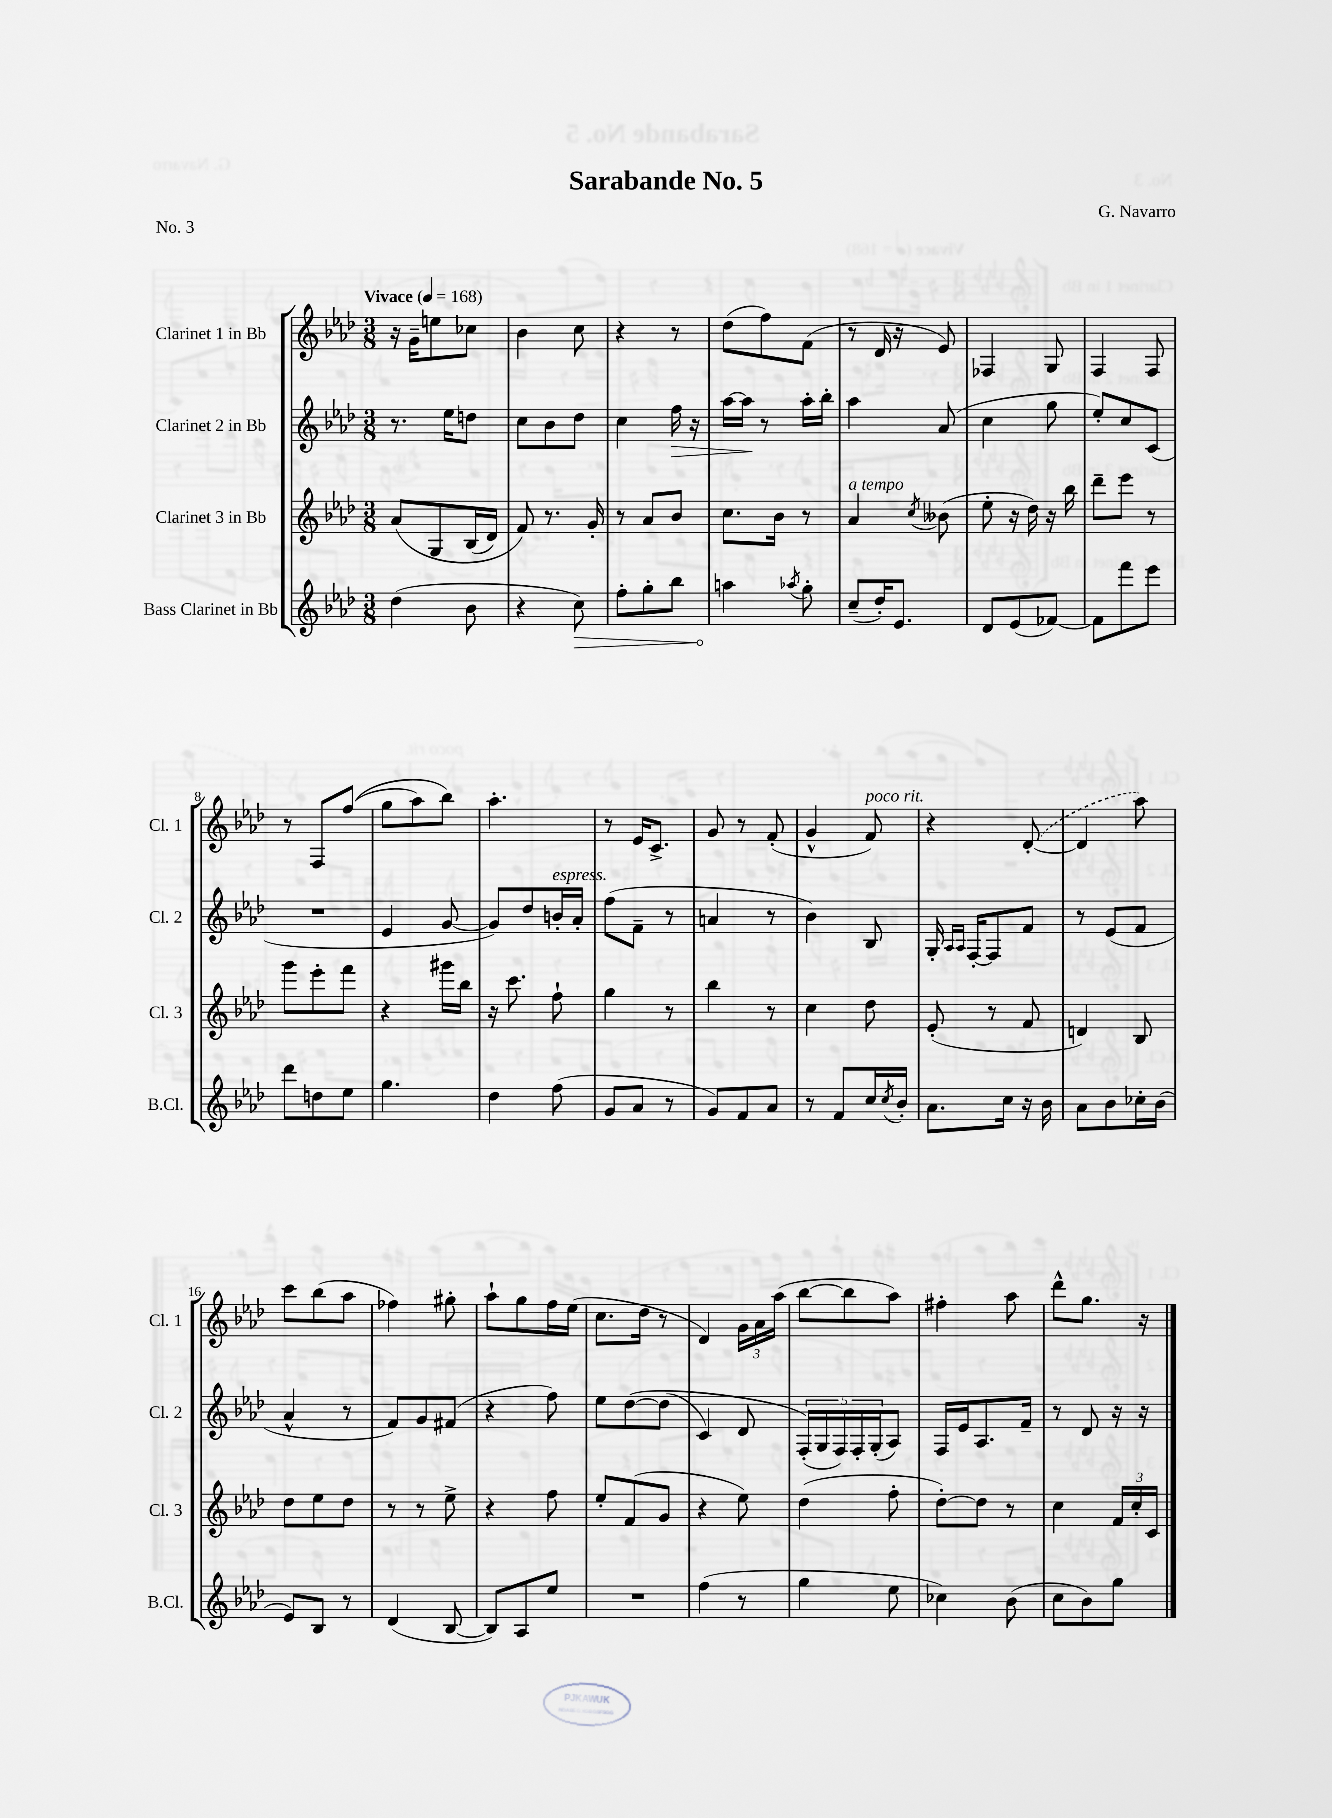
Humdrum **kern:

**kern	**kern	**kern	**kern
*staff4	*staff3	*staff2	*staff1
*clefG2	*clefG2	*clefG2	*clefG2
*k[b-e-a-d-]	*k[b-e-a-d-]	*k[b-e-a-d-]	*k[b-e-a-d-]
*M3/8	*M3/8	*M3/8	*M3/8
*MM168	*MM168	*MM168	*MM168
(4dd-	&(8a-	8.r	16r
.	.	.	16g~
.	8G	.	8ee
.	.	16ee-	.
8b-	(16B-	8dd	8cc-
.	16d-)	.	.
=	=	=	=
4r	8f&)	8cc	4b-
.	8.r	8b-	.
8cc)	.	8dd-	8cc
.	16g'	.	.
=	=	=	=
8ff'	8r	4cc	4r
8gg'	8a-	.	.
8bb-	8b-	16ff	8r
.	.	16r	.
=	=	=	=
4aa	8.cc	[16aa-	(8dd-
.	.	16aa-]	.
.	.	8r	8ff)
.	16b-	.	.
8qaa-	.	.	.
8gg'	8r	16aa-'	(8f
.	.	16bb-'	.
=	=	=	=
(8cc~	4a-	4aa-	8r
16dd-')	.	.	16d-
8.e-	.	.	16r
.	8qcc	.	.
.	(8b--	(8a-	8e-)
=	=	=	=
8d-	8ee-'	4cc	4F-
(8e-	16r	.	.
.	16dd-)	.	.
[8f-)	16r	8gg	8G
.	16bb-	.	.
=	=	=	=
8f-]	8ddd-~	8ee-')	4F
8fff	8eee-	8cc	.
8eee-	8r	(8c	8F
=	=	=	=
8ddd-	8ggg	4.r	8r
8dd	8eee-'	.	8F
8ee-	8fff	.	&((8ff
=	=	=	=
4.gg	4r	4e-	8gg
.	.	.	8aa-)
.	16ggg#	[8g	8bb-&)
.	16bb-	.	.
=	=	=	=
4dd-	16r	8g])	4.aa-'
.	8.ccc	.	.
.	.	8dd-	.
(8ff	8ff`	16b'	.
.	.	16a-'	.
=	=	=	=
8g	4gg	(8ff	8r
8a-	.	8f~	16e-
.	.	.	8.c^
8r	8r	8r	.
=	=	=	=
8g)	4bb-	4a	8g
8f	.	.	8r
8a-	8r	8r	(8f'
=	=	=	=
8r	4cc	4b-)	4g^^
8f	.	.	.
16cc	8dd-	8B-	8f)
8qcc	.	.	.
16b-'	.	.	.
=	=	=	=
8.a-	(8e-'	16G'	4r
.	.	16qqA-	.
.	.	16qqA-	.
.	.	[16F'	.
.	8r	8F]	.
16cc	.	.	.
16r	8f	8f	([8d-'
16b-	.	.	.
=	=	=	=
8a-	4d)	8r	4d-]
8b-	.	(8e-	.
16cc-'	8B-	8f	8aa-)
(16b-	.	.	.
=	=	=	=
8e-)	8dd-	4a-^^	8ccc
8B-	8ee-	.	(8bb-
8r	8dd-	8r	8aa-
=	=	=	=
(4d-	8r	8f)	4ff-)
.	8r	8g	.
[8B-	8ee-^	(8f#	8gg#'
=	=	=	=
8B-])	4r	4r	8aa-`
8A-	.	.	8gg
8ee-	8ff	8ff)	16ff
.	.	.	(16ee-
=	=	=	=
4.r	8ee-'	8ee-	8.cc
.	(8f	&([8dd-	.
.	.	.	16dd-
.	8g	(8dd-]	8r
=	=	=	=
(4ff	4r	4c)	4d-)
8r	8ee-)	8d-	24g
.	.	.	24a-
.	.	.	(24aa-
=	=	=	=
4gg	(4dd-	(20F'&)	[8bb-
.	.	20G	.
.	.	20F)	.
.	.	.	8bb-]
.	.	20F'	.
.	.	(20G'	.
8ee-	8ff'	8A-)	8aa-)
=	=	=	=
4cc-)	[8dd-')	16F	4ff#'
.	.	16e-	.
.	8dd-]	8.A-	.
(8b-	8r	.	8aa-
.	.	16f~	.
=	=	=	=
8cc	4cc	8r	8ddd-^^
8b-)	.	8d-	8.gg
8gg	24f	16r	.
.	24cc'	.	.
.	.	16r	16r
.	24c	.	.
==	==	==	==
*-	*-	*-	*-
